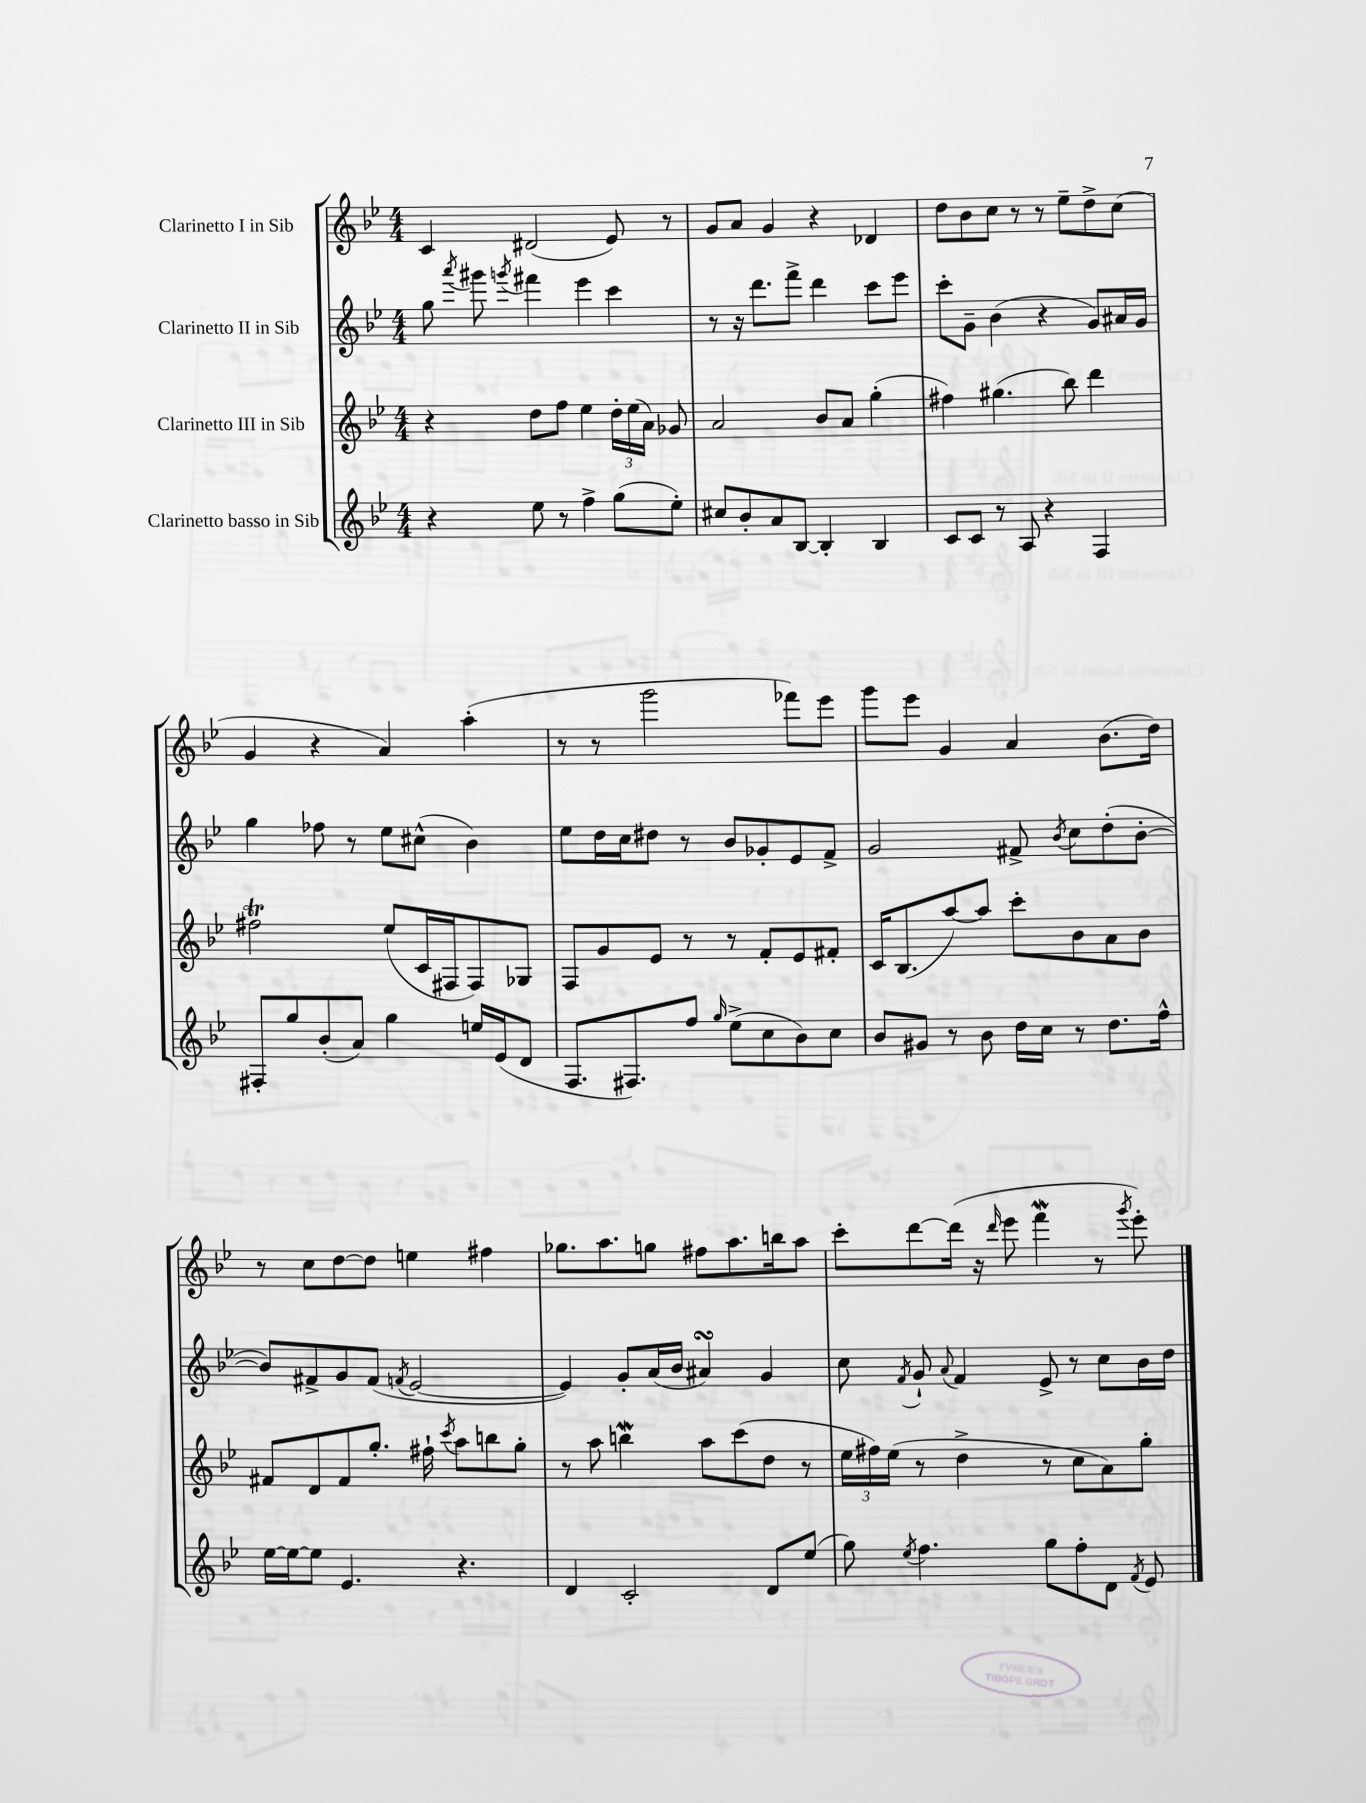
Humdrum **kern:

**kern	**kern	**kern	**kern
*staff4	*staff3	*staff2	*staff1
*clefG2	*clefG2	*clefG2	*clefG2
*k[b-e-]	*k[b-e-]	*k[b-e-]	*k[b-e-]
*M4/4	*M4/4	*M4/4	*M4/4
4r	4r	8gg\	4c/
.	.	8qaaa/	.
.	.	8ggg#\	.
.	.	8qggg/	.
8ee-\	8dd\L	4fff#\	(2d#/
8r	8ff\J	.	.
4ff^\	4ee-\	4eee-\	.
(8gg\L	24dd'\LL	4ccc\	8e-/)
.	(24ee-\	.	.
.	24a\JJ)	.	.
8ee-'\J)	8g-/	.	8r
=	=	=	=
8cc#/L	2a/	8r	8g/L
8b-'/	.	16r	8a/J
.	.	8.ddd\L	.
8a/	.	.	4g/
[8B-/J	.	8fff^\J	.
4B-'/]	8b-/L	4ddd\	4r
.	8a/J	.	.
4B-/	(4gg'\	8ccc\L	4d-/
.	.	8eee-\J	.
=	=	=	=
8c/L	4ff#\)	8ccc'\L	8dd\L
8c/J	.	8g~\J	8b-\
8r	(4.gg#\	(4b-\	8cc\J
8A/	.	.	8r
4r	.	4r	8r
.	8bb-\)	.	8ee-~\L
4F/	4ddd\	8g/L)	8dd^\
.	.	16a#/L	(8cc\J
.	.	16g/JJ	.
=	=	=	=
8F#'/L	2ff#\	4gg\	4g/
8gg/	.	.	.
(8b-'/	.	8ff-\	4r
8a/J)	.	8r	.
4gg\	(8ee-/L	8ee-\L	4a/)
.	16c/L	(8cc#^^\J	.
.	16F#/J	.	.
16ee/LL	8F#/)	4b-\)	(4aa'\
(16e-/J	.	.	.
8d/J	8G-/J	.	.
=	=	=	=
8.F/L	8F/L	8ee-\L	8r
.	8g/	16dd\L	8r
8.F#/)	.	16cc\J	.
.	8e-/J	8dd#\J	2ggg\
8ff/J	8r	8r	.
16qqgg/	.	.	.
(8ee-^\L	8r	8b-/L	.
8cc\	8f'/L	8g-'/	.
8b-\)	8e-/	8e-/	8fff-\L)
8cc\J	8f#'/J	8f^/J	8eee-\J
=	=	=	=
8b-/L	16c/LK	2g/	8ggg\L
.	(8.B-/	.	.
8g#/J	.	.	8eee-\J
8r	[8aa/)	.	4g/
8b-\	8aa/]J	.	.
16dd\LL	8ccc'\L	8f#^/	4a/
16cc\JJ	.	.	.
.	.	8qb-/	.
8r	8b-\	8cc\L	.
8.dd\L	8a\	(8dd'\	(8.b-\L
.	8b-\J	[8b-'\J	.
16ff^^\Jk	.	.	16dd\Jk)
=	=	=	=
[16ee-\LL	8f#/L	8b-/]L)	8r
16ee-\_J	.	.	.
8ee-\]J	8d/	8f#^/	8cc\L
4.e-/	8f#/	8g/	[8dd\
.	8.gg'/J	(8f#/J	8dd\]J
.	.	8qf/	.
.	.	[2e-/	4ee\
.	16ff#`\	.	.
.	8qccc/	.	.
4.r	8aa\L	.	.
.	8bb\	.	4ff#\
.	8gg'\J	.	.
=	=	=	=
4d/	8r	4e-/])	8.gg-\L
.	8aa\	.	.
.	.	.	8.aa\
2c'/	4bb\	8g'/L	.
.	.	(16a/L	8gg\J
.	.	16b-/JJ	.
.	8aa\L	4a#/)	8ff#\L
.	(8ccc\	.	8.aa\
8d/L	8dd\J	4g/	.
.	.	.	16bb\k
(8ee-/J	8r	.	8aa\J
=	=	=	=
8gg\)	24ee-\LL	8cc\	8ccc'\L
.	24ff#\)	.	.
.	(24ee-\JJ	.	.
8qee-/	.	8qf/	.
4.ff\	8r	8g`/	[8ddd\
.	.	8qqa/	.
.	4dd^\	4f/	(16ddd\]Jk
.	.	.	16r
.	.	.	16qqddd/
.	.	.	8eee-\
8gg\L	8r	8e-^/	4fff\
8ff'\	8cc\L	8r	.
8d\J	8a\)	8cc\L	8r
8qf/	.	.	8qggg/
8e-/	8gg'\J	16b-\L	8eee-'\)
.	.	16dd\JJ	.
==	==	==	==
*-	*-	*-	*-
